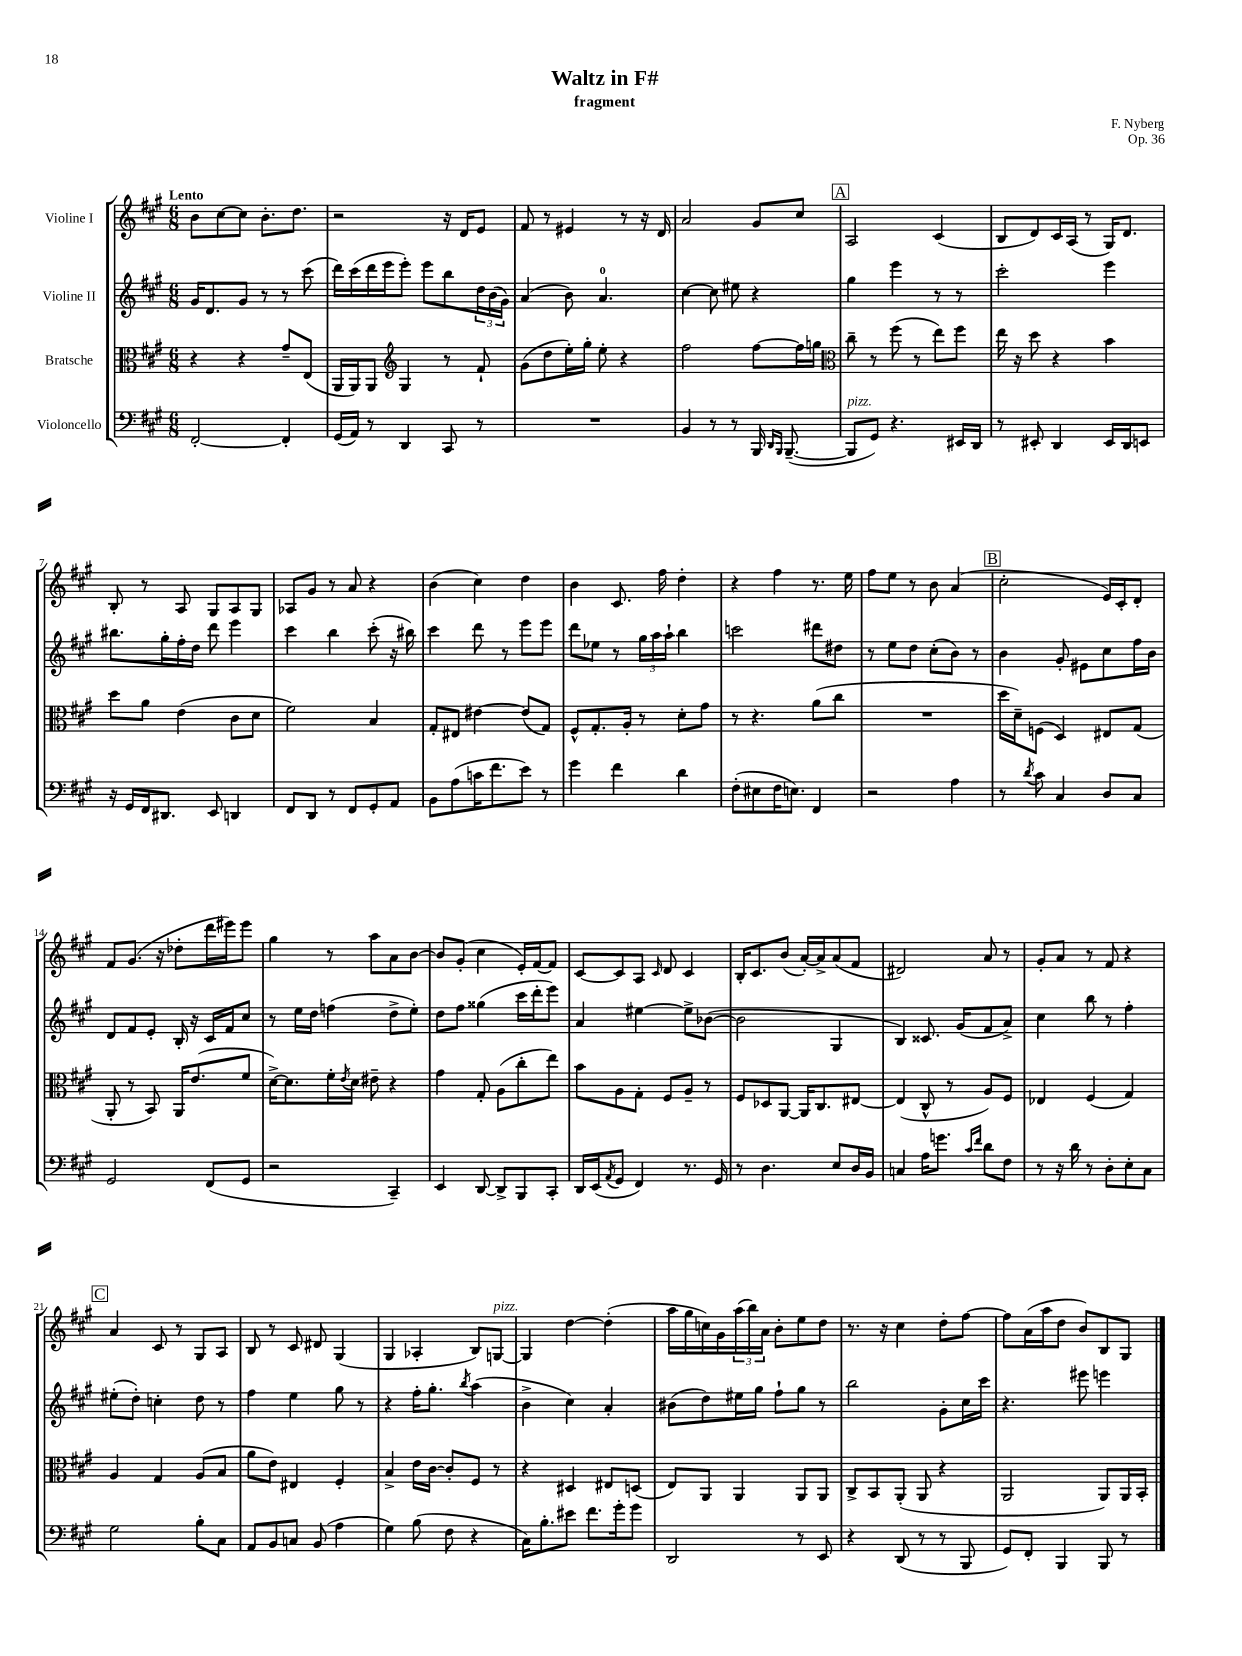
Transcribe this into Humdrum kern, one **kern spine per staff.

**kern	**kern	**kern	**kern
*staff4	*staff3	*staff2	*staff1
*clefF4	*clefC3	*clefG2	*clefG2
*k[f#c#g#]	*k[f#c#g#]	*k[f#c#g#]	*k[f#c#g#]
*M6/8	*M6/8	*M6/8	*M6/8
[2FF#'	4r	16g#	8b
.	.	8.d	.
.	.	.	[8cc#
.	4r	8g#	8cc#]
.	.	8r	8.b'
4FF#']	8g#~	8r	.
.	.	.	8.dd
.	(8E	(8ccc#	.
=	=	=	=
(16GG#	16AA	16ddd)	2r
16AA)	16AA)	(16ccc#	.
8r	8AA	16ddd	.
.	.	16eee	.
*	*clefG2	*	*
4DD	4G#	8eee')	.
.	.	8eee	.
8CC#	8r	8bb	16r
.	.	.	16d
8r	8f#`	24dd	8e
.	.	(24b	.
.	.	24g#)	.
=	=	=	=
2.r	(8g#	(4a	8f#
.	8dd	.	8r
.	16ee')	8b)	4e#
.	16gg#'	.	.
.	8ee'	4.a	.
.	4r	.	8r
.	.	.	16r
.	.	.	16d
=	=	=	=
4BB	2ff#	[4cc#	2a
8r	.	8cc#]	.
8r	.	8ee#	.
16BBB	[8ff#	4r	8g#
16qqDD	.	.	.
16qqBBB	.	.	.
([8.BBB~	.	.	.
.	16ff#]	.	8cc#
.	16gg	.	.
=	=	=	=
*	*clefC3	*	*
8BBB]	8cc#~	4gg#	2A
8GG#)	8r	.	.
4.r	(8ff#	4eee	.
.	8r	.	.
.	8ee)	8r	(4c#
16EE#	8ff#	8r	.
16DD	.	.	.
=	=	=	=
8r	16ee	2ccc#'	8B
.	16r	.	.
8EE#'	8dd	.	8d)
4DD	4r	.	16c#
.	.	.	(16A
.	.	.	8r
16EE#	4b	4eee	16G#)
16DD	.	.	8.d
8EE	.	.	.
=	=	=	=
16r	8dd	8.bb#	8B'
16GG#	.	.	.
16FF#	8a	.	8r
8.DD#	.	16gg#'	.
.	(4e	16ff#'	8A
.	.	16dd	.
8EE	.	8ddd	8G#
4DD	8c#	4eee	8A
.	8d	.	8G#
=	=	=	=
8FF#	2f#)	4ccc#	8A-
8DD	.	.	8g#
8r	.	4bb	8r
8FF#	.	.	8a
8GG#'	4B	(8ccc#'	4r
8AA	.	16r	.
.	.	16bb#)	.
=	=	=	=
8BB	8G#'	4ccc#	(4b
(8A	8E#	.	.
16c	[4e#	8ddd	4cc#)
8.f#	.	.	.
.	.	8r	.
8e)	(8e#]	8eee	4dd
8r	8G#)	8eee	.
=	=	=	=
4g#	8F#^^	8ddd	4b
.	8.G#'	8ee-	.
4f#	.	8r	8.c#
.	16A'	.	.
.	8r	24gg#	.
.	.	24aa	.
.	.	.	16ff#
.	.	24aa`	.
4d	8d'	4bb	4dd'
.	8g#	.	.
=	=	=	=
(8F#'	8r	2ccc	4r
8E#	4.r	.	.
16F#	.	.	4ff#
8.E)	.	.	.
4FF#	(8a	8ddd#	8.r
.	8cc#	8dd#	.
.	.	.	16ee
=	=	=	=
2r	2.r	8r	8ff#
.	.	8ee	8ee
.	.	8dd	8r
.	.	(8cc#'	8b
4A	.	8b)	(4a
.	.	8r	.
=	=	=	=
8r	16dd	4b	2cc#'
.	16d~)	.	.
8qd	.	.	.
8c#	(8F	.	.
4C#	4D)	8g#'	.
.	.	8e#	.
8D	8E#	8cc#	16e)
.	.	.	16c#'
8C#	(8G#	16ff#	8d'
.	.	16b	.
=	=	=	=
2GG#	8AA'	8d	8f#
.	8r	8f#	(8.g#
.	8BB)	8e'	.
.	.	.	16r
.	16AA	16B'	8dd-'
.	(8.e	16r	.
(8FF#	.	16c#	16ddd
.	.	16f#	16eee#)
8GG#	8f#	8cc#	8eee#
=	=	=	=
2r	[16d^)	8r	4gg#
.	8.d]	.	.
.	.	16ee	.
.	.	16dd	.
.	16f#'	(4ff	8r
.	8qe	.	.
.	16d	.	.
.	8e#~	.	8aa
4CC#~)	4r	8dd^	8a
.	.	8ee')	[8b
=	=	=	=
4EE	4g#	8dd	8b]
.	.	8ff#	(8g#'
[8DD	8G#'	(4gg##	4cc#
8DD^]	(8A	.	.
8BBB	8cc#'	16ccc#	16e')
.	.	16ddd'	[16f#
8CC#'	8ee)	8eee)	8f#]
=	=	=	=
16DD	8b	4a	[8c#
(16EE	.	.	.
8qAA	.	.	.
8GG#	8A	.	8c#]
4FF#)	8G#'	[4ee#	8A
.	.	.	16qqc#
.	8F#	.	8d
8.r	8A~	8ee#^]	4c#
.	8r	([8b-	.
16GG#	.	.	.
=	=	=	=
8r	8F#	2b-]	16B'
.	.	.	8.c#
4.D	8D-	.	.
.	[8AA	.	(8b
.	16AA]	.	[16a')
.	8.C#	.	16a^]
8E	.	4G#	(8a
16D	[8E#	.	8f#
16BB	.	.	.
=	=	=	=
4C	(4E#]	4B)	2d#)
16A	8C#^^	8.c##	.
8.g	.	.	.
.	8r	.	.
.	.	(16g#	.
16qqc#	.	.	.
16qqf#	.	.	.
8d	8A)	8f#	8a
8F#	8F#	8a^)	8r
=	=	=	=
8r	4E-	4cc#	8g#'
16r	.	.	8a
16d	.	.	.
8r	(4F#	8bb	8r
8D'	.	8r	8f#
8E'	4G#)	4ff#'	4r
8C#	.	.	.
=	=	=	=
2G#	4A	(8ee#'	4a
.	.	8dd')	.
.	4G#	4cc'	8c#
.	.	.	8r
8B'	(8A	8dd	8G#
8C#	8B	8r	8A
=	=	=	=
8AA	8a	4ff#	8B
8BB	8e)	.	8r
8C	4E#	4ee	8c#
(8BB	.	.	8d#
4A	4F#'	8gg#	(4G#
.	.	8r	.
=	=	=	=
4G#)	4B^	4r	4G#
(8B	16e	16ff#'	4A-'
.	[16c#	8.gg#'	.
8F#	8c#']	.	.
.	.	8qbb	.
4r	8F#	(4aa	8B)
.	8r	.	[8G
=	=	=	=
16C#)	4r	4b^	4G]
8.B'	.	.	.
8e#	4D#	4cc#)	[4dd
8.f#	.	.	.
.	8E#	4a'	(4dd']
16g#'	.	.	.
8g#	(8D	.	.
=	=	=	=
2DD	8E)	(8b#	16aa
.	.	.	16gg#
.	8AA	8dd)	16cc)
.	.	.	16g#
.	4AA	16ee#	(24aa
.	.	.	24bb)
.	.	16gg#	.
.	.	.	24a
.	.	8ff#`	8b'
8r	8AA	8gg#	8ee
8EE	8AA	8r	8dd
=	=	=	=
4r	8C#^	2bb	8.r
.	8BB	.	.
.	.	.	16r
(8DD	(8AA'	.	4cc#
8r	8AA	.	.
8r	4r	8g#'	8dd'
8BBB	.	16cc#	[8ff#
.	.	16ccc#	.
=	=	=	=
8GG#)	2AA	4.r	8ff#]
8FF#'	.	.	(16a
.	.	.	16aa
4BBB	.	.	8dd
.	.	8eee#	8b)
8BBB	8AA)	4eee	8B
8r	16AA	.	8G#
.	16BB'	.	.
==	==	==	==
*-	*-	*-	*-
